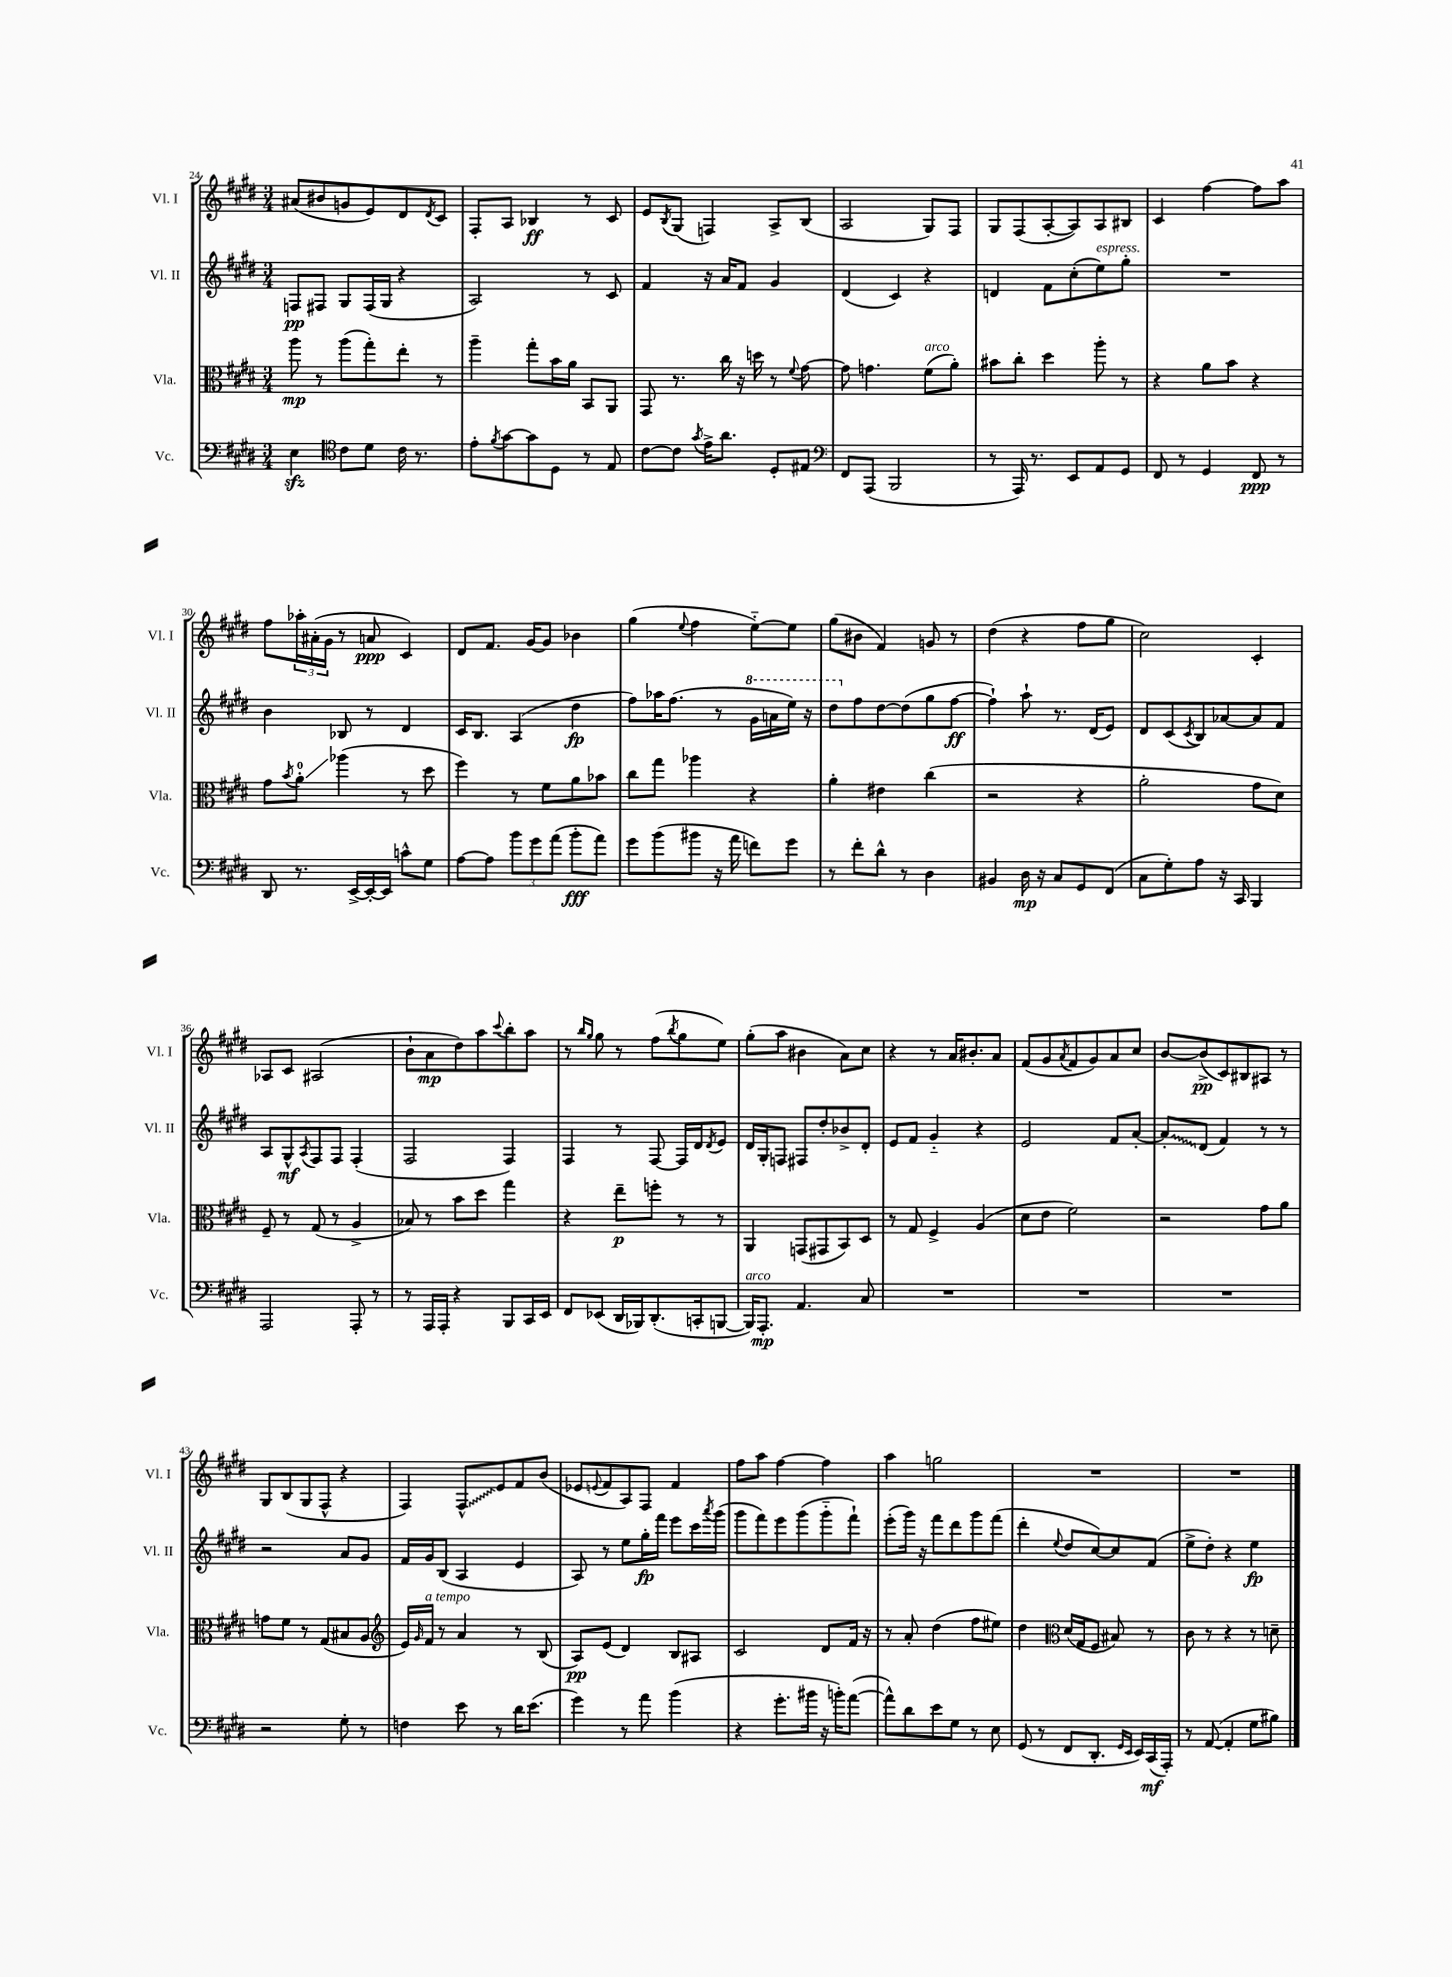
<<
\new StaffGroup <<
\new Staff = "s0" \with { instrumentName = "Vl. I" shortInstrumentName = "Vl. I" } {
    \clef treble \key e \major \numericTimeSignature \time 3/4
    ais'8( bis'8 g'8 e'8) dis'8 \acciaccatura { dis'8 } cis'8 |
    fis8-. a8 bes4\ff r8 cis'8 |
    e'8 \acciaccatura { b8 } gis8( f4) a8-> b8( |
    a2 gis8) fis8 |
    gis8 fis8( a8~-. a8) a8 bis8 |
    cis'4 fis''4~ fis''8 a''8 |
    fis''8 \tuplet 3/2 { aes''16-. ais'16-.( gis'16 } r8 a'8\ppp cis'4) |
    dis'8 fis'8. gis'16~ gis'8 bes'4 |
    gis''4( \appoggiatura { e''8 } fis''4 e''8~-_) e''8 |
    gis''8( bis'8 fis'4) g'8 r8 |
    dis''4( r4 fis''8 gis''8 |
    cis''2) cis'4-. |
    aes8 cis'8 ais2( |
    b'8-! a'8\mp dis''8) a''8 \appoggiatura { cis'''8 } b''8-. a''8 |
    r8 \grace { b''16 gis''16 } gis''8 r8 fis''8( \acciaccatura { b''8 } gis''8 e''8) |
    gis''8-.( a''8 bis'4 a'8) cis''8 |
    r4 r8 a'16 bis'8.-. a'8 |
    fis'8( gis'8 \acciaccatura { a'8 } fis'8 gis'8) a'8 cis''8 |
    b'8~ b'8->\pp( cis'8) bis8 ais8 r8 |
    gis8 b8( gis8 fis8-^ r4 |
    fis4) \once \override Glissando.style = #'zigzag fis8-^\glissando e'8 fis'8 b'8( |
    ees'8 \appoggiatura { e'8 } fis'8 a8) fis8 fis'4 |
    fis''8 a''8 fis''4~ fis''4 |
    a''4 g''2 |
    R2. |
    R2. \bar "|." |
}
\new Staff = "s1" \with { instrumentName = "Vl. II" shortInstrumentName = "Vl. II" } {
    \clef treble \key e \major \numericTimeSignature \time 3/4
    f8\pp fis8 gis8 fis16( gis16 r4 |
    a2) r8 cis'8 |
    fis'4 r16 a'16 fis'8 gis'4 |
    dis'4( cis'4) r4 |
    d'4 fis'8 cis''8-.( e''8^\markup { \italic "espress." }) gis''8-. |
    R2. |
    b'4 bes8 r8 dis'4 |
    cis'16 b8. a4( dis''4\fp |
    fis''8) aes''16 fis''8.( r8 \ottava #1 gis''16 a''16 e'''16) r16 |
    dis'''8 \ottava #0 fis''8 dis''8~ dis''8( gis''8 fis''8~\ff |
    fis''4-!) a''8-! r8. dis'16( e'8) |
    dis'8 cis'8( \acciaccatura { cis'8 } b8) aes'8~ aes'8 fis'8 |
    a8 gis8-^\mf \acciaccatura { a8 } fis8 fis8 fis4-.( |
    fis2 fis4) |
    fis4 r8 fis8~ fis16 dis'16 \acciaccatura { dis'8 } e'8 |
    dis'16 gis16-. f8 fis8 dis''8-. bes'8-> dis'8-. |
    e'8 fis'8 gis'4-_ r4 |
    e'2 fis'8 a'8~-. |
    \once \override Glissando.style = #'zigzag a'8-.\glissando dis'8( fis'4) r8 r8 |
    r2 a'8 gis'8 |
    fis'16 gis'16 b8( a4 e'4 |
    a8) r8 e''8 gis''16-.\fp fis'''16 e'''8 cis'''16 \acciaccatura { a'''8 } gis'''16( |
    gis'''8 fis'''8) e'''8 gis'''8( gis'''8-_ fis'''8-!) |
    e'''8-.( gis'''16) r16 fis'''8 dis'''8 gis'''8 fis'''8( |
    dis'''4-. \appoggiatura { e''8 } dis''8 cis''8~) cis''8 fis'8( |
    e''8-> dis''8-.) r4 e''4\fp \bar "|." |
}
\new Staff = "s2" \with { instrumentName = "Vla." shortInstrumentName = "Vla." } {
    \clef alto \key e \major \numericTimeSignature \time 3/4
    a''8\mp r8 a''8( gis''8-.) e''8-. r8 |
    a''4-- gis''8-. b'16 a'16 b,8 a,8 |
    gis,8 r8. cis''16 r16 d''16 r8 \appoggiatura { fis'8 } gis'8~ |
    gis'8 g'4. fis'8^\markup { \italic "arco" }( a'8-.) |
    bis'8 cis''8-. dis''4 a''8-. r8 |
    r4 a'8 b'8 r4 |
    gis'8 \acciaccatura { b'8 } a'8-0-.\glissando aes''4( r8 dis''8 |
    fis''4) r8 fis'8 a'8 bes'8 |
    cis''8 gis''8 aes''4 r4 |
    a'4-. eis'4 cis''4( |
    r2 r4 |
    a'2-. gis'8 dis'8) |
    fis8-- r8 gis8( r8 a4-> |
    bes8) r8 b'8 dis''8 gis''4 |
    r4 e''8--\p f''8-. r8 r8 |
    a,4 g,8( gis,8 b,8) dis8 |
    r8 gis8 fis4-> a4( |
    dis'8 e'8 fis'2) |
    r2 gis'8 a'8 |
    g'8 fis'8 r8 gis8( bis8 a8 |
    \clef treble e'16) \grace { gis'16 } fis'16^\markup { \italic "a tempo" } r8 a'4 r8 b8( |
    a8\pp) e'8( dis'4) b8 ais8 |
    cis'2 dis'8 fis'16 r16 |
    r8 a'8-. dis''4( fis''8 eis''8) |
    dis''4 \clef alto dis'16( gis16 fis8 bis8) r8 |
    cis'8 r8 r4 r8 d'8-- \bar "|." |
}
\new Staff = "s3" \with { instrumentName = "Vc." shortInstrumentName = "Vc." } {
    \clef bass \key e \major \numericTimeSignature \time 3/4
    e4\sfz \clef tenor cis'8 dis'8 cis'16 r8. |
    e'8-. \acciaccatura { fis'8 } gis'8~ gis'8 dis8 r8 e8 |
    cis'8~ cis'8 \acciaccatura { gis'8 } e'16-> a'8. dis8-. eis8 |
    \clef bass fis,8 a,,8( b,,2 |
    r8 a,,16) r8. e,8 a,8 gis,8 |
    fis,8 r8 gis,4 fis,8\ppp r8 |
    dis,8 r8. e,16~-> e,16~-. e,16 c'8-^ gis8 |
    a8~ a8 \tuplet 3/2 { b'8 gis'8 a'8( } b'8-.\fff a'8) |
    gis'8 b'8( bis'8 r16 a'16 f'8) gis'8 |
    r8 fis'8-. dis'8-^ r8 dis4 |
    bis,4 dis16\mp r16 cis8 gis,8 fis,8( |
    cis8 gis8-.) a8 r16 cis,16 b,,4 |
    a,,2 a,,8-. r8 |
    r8 a,,16 a,,16-. r4 b,,8 cis,16 e,16 |
    fis,8 ees,8( dis,16 bes,,16) dis,8.-.( c,16-. b,,8~ |
    b,,16^\markup { \italic "arco" }) a,,8.-.\mp a,4. cis8 |
    R2. |
    R2. |
    R2. |
    r2 gis8-. r8 |
    f4 e'8 r8 dis'16 e'8.( |
    gis'4) r8 a'8 b'4( |
    r4 gis'8.-. bis'16 r16 b'16-.) a'8~( |
    a'8-^) dis'8 e'8 gis8 r8 e8 |
    gis,8( r8 fis,8 dis,8.-. \grace { gis,16 e,16 } e,16) cis,16\mf( a,,16-.) |
    r8 a,8~( a,4-. gis8 bis8) \bar "|." |
}
>>
>>
\layout { \context { \Score currentBarNumber = #24 } }
